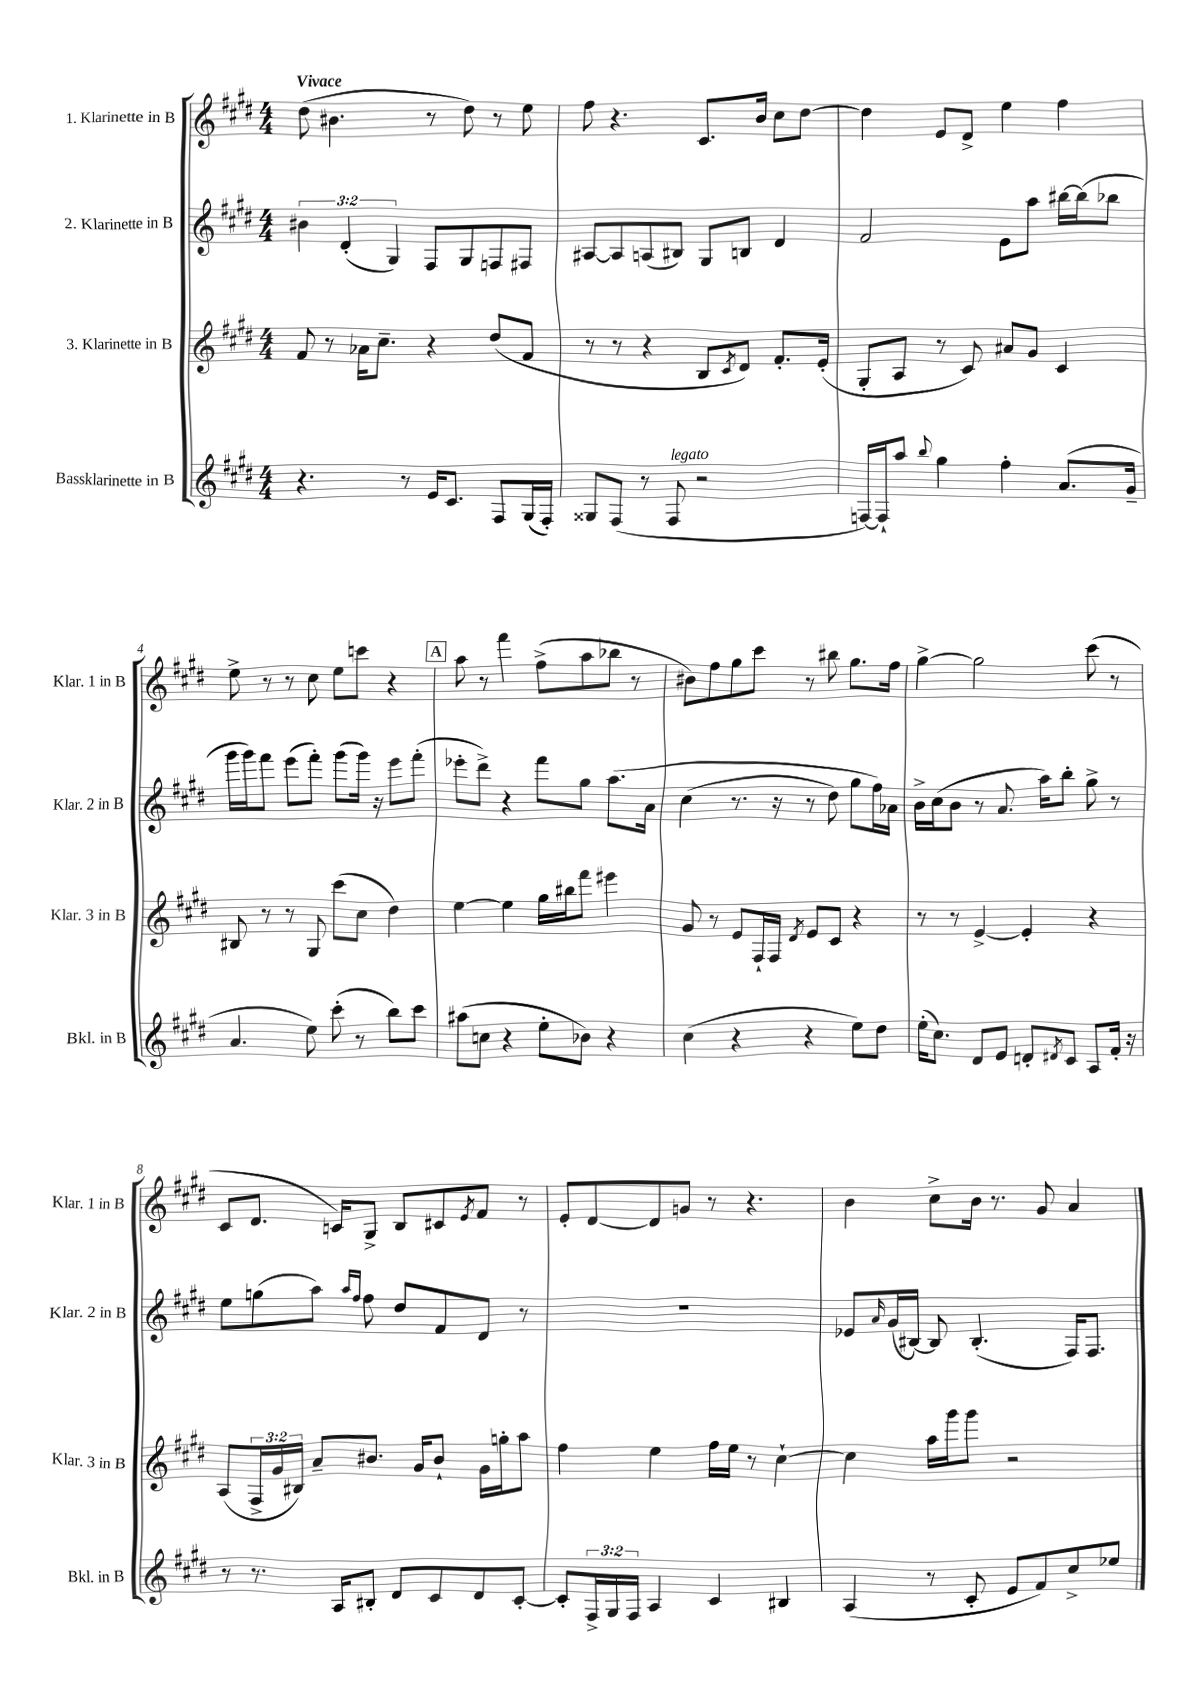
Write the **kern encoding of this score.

**kern	**kern	**kern	**kern
*staff4	*staff3	*staff2	*staff1
*clefG2	*clefG2	*clefG2	*clefG2
*k[f#c#g#d#]	*k[f#c#g#d#]	*k[f#c#g#d#]	*k[f#c#g#d#]
*M4/4	*M4/4	*M4/4	*M4/4
4.r	8f#/	6b#\	(8dd#\
.	8r	.	4.b#\
.	.	(6d#'/	.
.	16a-\LK	.	.
.	8.cc#~\J	.	.
.	.	6G#/)	.
8r	.	.	.
16e/LK	4r	8F#/L	8r
8.c#/J	.	.	.
.	.	8G#/	8dd#\)
8F#/L	(8dd#/L	8F/	8r
(16G#/L	8f#/J	8F#/J	8ee\
16F#'/JJ)	.	.	.
=	=	=	=
8G##/L	8r	[8A#/L	8ff#\
(8F#/J	8r	8A#/]	4.r
8r	4r	(8A/	.
8F#/	.	8B#/J)	.
2r	8B/L	8G#/L	8.c#/L
.	8qc#/	.	.
.	8d#/J)	8B/J	.
.	.	.	16b/Jk
.	8.f#'/L	4d#/	8cc#\L
.	.	.	[8dd#\J
.	(16e'/Jk	.	.
=	=	=	=
[16F/LL)	8G#'/L	2f#/	4dd#\]
16F`/]J	.	.	.
8aa/J	8A/J	.	.
8qqbb/	.	.	.
4gg#\	8r	.	8e/L
.	8c#/)	.	8d#^/J
4ff#'\	8a#/L	8e\L	4ee\
.	8g#/J	8aa\J	.
(8.a/L	4c#/	[16bb#\LL	4ff#\
.	.	(16bb#\]J	.
.	.	8bb-\J	.
16g#~/Jk	.	.	.
=	=	=	=
4.a/	8B#/	16ggg#\LL	8ee^\
.	.	16ggg#\J)	.
.	8r	8fff#\J	8r
.	8r	(8eee\L	8r
8ee\)	8G#/	8fff#'\J)	8cc#\
(8ccc#'\	(8ccc#\L	(8ggg#\L	8ee\L
8r	8cc#\J	16ggg#\Jk)	8ccc\J
.	.	16r	.
8bb\L)	4dd#\)	8eee\L	4r
8ccc#\J	.	(8fff#'\J	.
=	=	=	=
(8aa#\L	[4ee\	8eee-'\L	8aa\
8cc\J	.	8ddd#^\J)	8r
4r	4ee\]	4r	4fff#\
8ee'\L	16gg#\LL	8fff#\L	(8ff#^\L
.	16bb#\J	.	.
8b-\J)	8fff#\J	8gg#\J	8aa\
4r	4eee#\	&(8.aa\L	8bb-\J
.	.	.	8r
.	.	16a\Jk	.
=	=	=	=
(4cc#\	8g#/	(4cc#\	8b#\L)
.	8r	.	8ff#\
4r	8e/L	8.r	8gg#\
.	16F#`/L	.	8ccc#\J
.	16F#/JJ	16r	.
.	8qd#/	.	.
4r	8e/L	8r	8r
.	8c#/J	8dd#\)	8bb#\
8ee\L)	4r	8gg#\L	8.gg#\L
8dd#\J	.	16ff#\L&)	.
.	.	16a-\JJ	16ff#\Jk
=	=	=	=
(16ee'\LK	8r	16b^\LL	[4gg#^\
8.cc#\J)	.	(16cc#\J	.
.	8r	8b\J	.
8d#/L	[4e^/	8r	2gg#\]
8e/J	.	8.a/	.
8d'/L	4e'/]	.	.
.	.	16aa\LK)	.
8qd#/	.	.	.
8c#/J	.	8bb'\J	.
8A/L	4r	8gg#^\	(8ccc#\
16f#'/Jk	.	8r	8r
16r	.	.	.
=	=	=	=
8r	(8A/L	8ee\L	8c#/L
8.r	24F#^/L	(8gg\	8.d#/J
.	24g#/	.	.
.	24B#/JJ)	.	.
.	8a~/L	8aa\J)	.
16A/LK	.	.	16c/LK)
.	.	16qqaa/LL	.
.	.	16qqff#/JJ	.
8B#'/J	8.b#/J	8ff#\	8G#^/J
8d#/L	.	8dd#/L	8B/L
.	16g#/LK	.	.
8c#/	8b#`/J	8f#/	8c#/
.	.	.	8qe/
8d#/	16g#\LL	8d#/J	8f#/J
.	16gg'\J	.	.
[8c#'/J	8aa\J	8r	8r
=	=	=	=
8c#'/]L	4ff#\	1r	8e'/L
24F#^/L	.	.	[8d#/
24G#/	.	.	.
24F#/JJ	.	.	.
4A/	4ee\	.	8d#/]
.	.	.	8g/J
4c#/	16ff#\LL	.	8r
.	16ee\JJ	.	.
.	8r	.	4.r
4B#/	[4cc#`\	.	.
=	=	=	=
(4A/	4cc#\]	8e-/L	4b\
.	.	16qqa/	.
.	.	(16g#/L	.
.	.	[16B#/JJ)	.
8r	16aa\LL	8B#/]	8cc#^\L
.	16ggg#\J	.	.
8c#'/	8ggg#\J	(4.B#'/	16b\Jk
.	.	.	8.r
8e/L	2r	.	.
8f#/)	.	.	8g#/
8cc#^/	.	16F#/LK)	4a/
.	.	8.F#/J	.
8ee-/J	.	.	.
==	==	==	==
*-	*-	*-	*-
